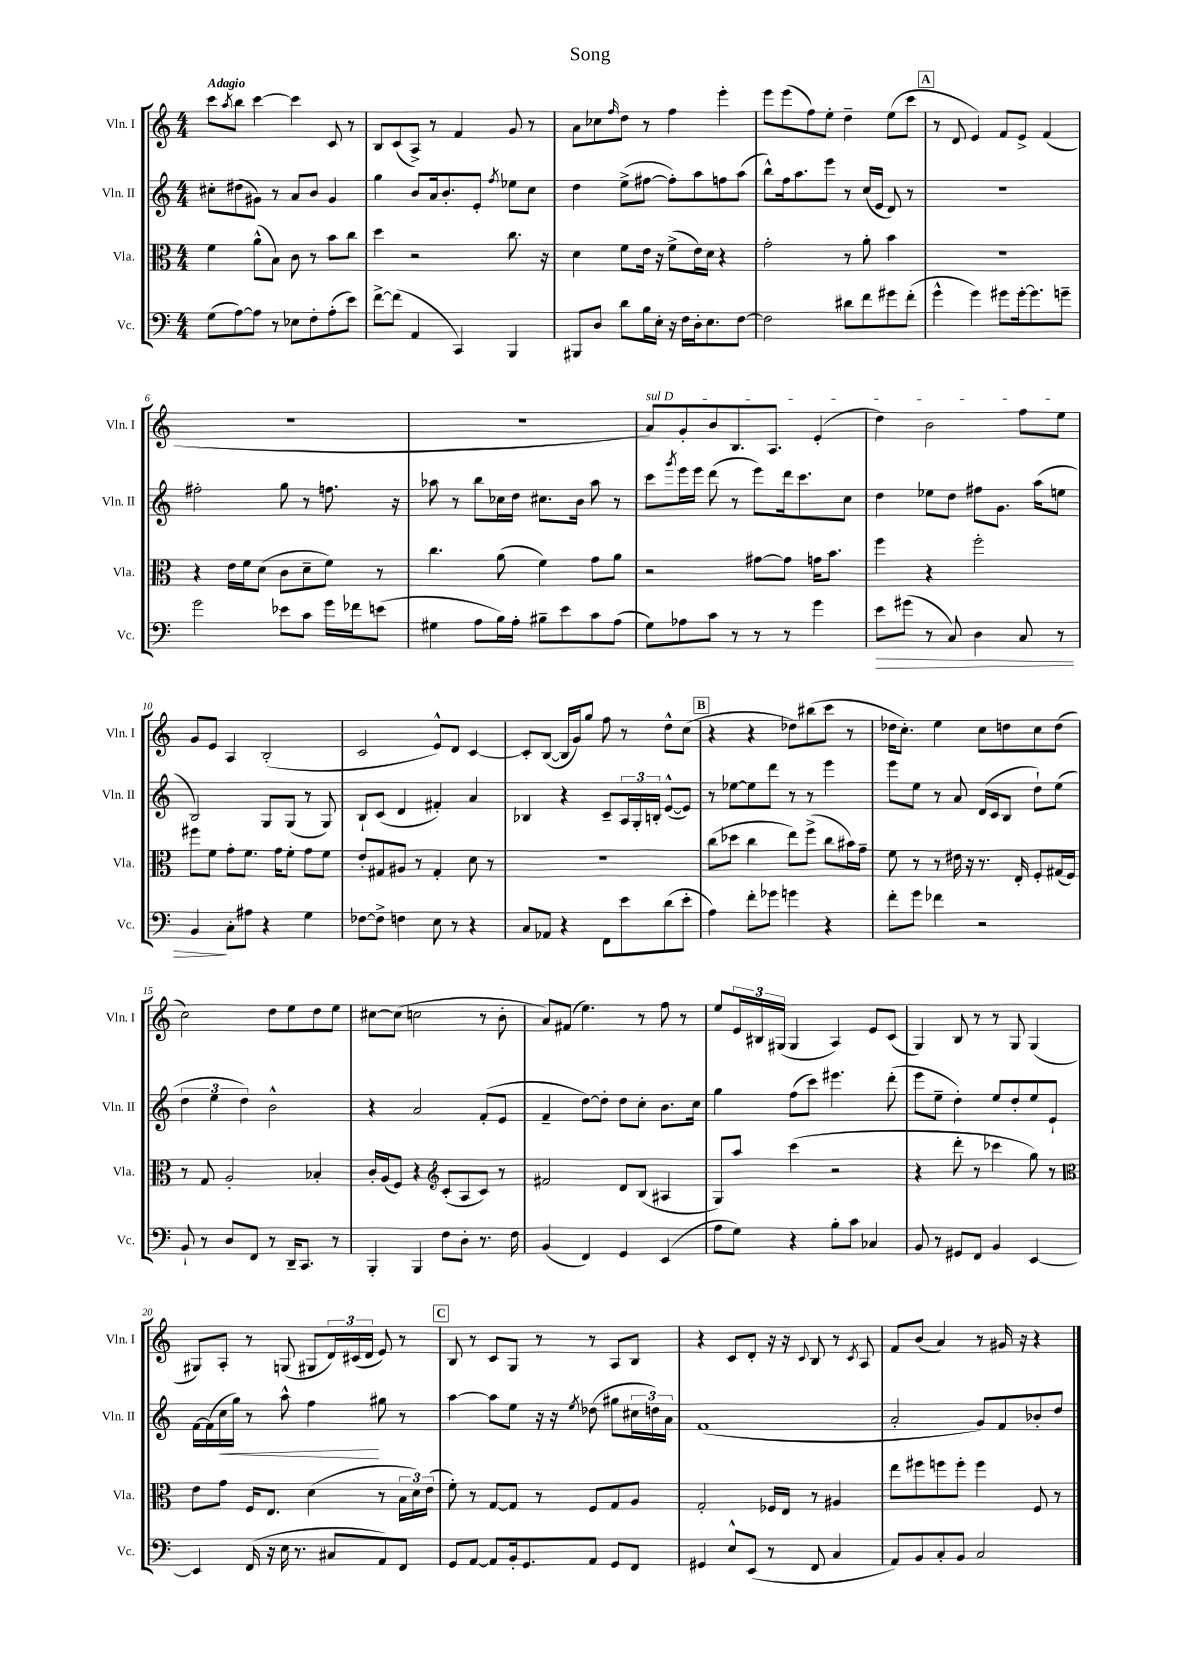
\header { title = "Song" }
<<
\new StaffGroup <<
\new Staff = "s0" \with { instrumentName = "Vln. I" shortInstrumentName = "Vln. I" } {
    \clef treble \key c \major \numericTimeSignature \time 4/4 \tempo "Adagio"
    c'''8 \acciaccatura { a''8 } b''8 c'''4~ c'''4 c'8 r8 |
    b8 c'8( a8->) r8 f'4 g'8 r8 |
    a'8 ces''8 \grace { f''16 } d''8 r8 f''4 e'''4-. |
    e'''8 e'''8( f''8) e''8-. d''4-- e''8( c'''8 |
    \mark \markup { \box "A" } r8 d'8 e'4) f'8 e'8-> f'4( |
    r1 |
    R1 |
    \once \override TextSpanner.bound-details.left.text = \markup { \italic "sul D" } a'8\startTextSpan) g'8-. b'8 b8. a8. e'4-.( |
    d''4) b'2 f''8 e''8\stopTextSpan |
    g'8 e'8 a4 b2-.( |
    c'2 e'8-^) d'8 c'4~ |
    c'8-. b8~( b16 g'16) g''8 f''8 r8 d''8-^ c''8( |
    \mark \markup { \box "B" } r4 r4 des''8) bis''8( c'''8 r8 |
    des''16 c''8.-.) e''4 c''8 d''8 c''8 d''8( |
    c''2) d''8 e''8 d''8 e''8 |
    cis''8~ cis''8( c''2 r8 b'8-. |
    a'8) fis'8( e''4.) r8 f''8 r8 |
    e''8 \tuplet 3/2 { e'16 bis16 gis16( } gis4 a4) e'8 c'8( |
    g4) b8 r8 r8 g8 g4( |
    gis8) a8-. r8 g8( gis8 \tuplet 3/2 { d'16) cis'16( d'16 } e'8) r8 |
    \mark \markup { \box "C" } b8 r8 c'8 g8 r8 r8 a8 b8 |
    r4 c'8 d'8-. r16 r16 \appoggiatura { c'8 } b8 r8 \acciaccatura { c'8 } a8 |
    f'8 b'8( a'4) r8 gis'16 r16 r4 \bar "|." |
}
\new Staff = "s1" \with { instrumentName = "Vln. II" shortInstrumentName = "Vln. II" } {
    \clef treble \key c \major \numericTimeSignature \time 4/4
    cis''8-. dis''8( gis'8) r8 a'8 b'8 gis'4 |
    g''4 b'8 a'16 b'8.-. e'8-. \acciaccatura { f''8 } ees''8 c''8 |
    d''4 e''8->( fis''8~ fis''8-.) a''8 f''8 a''8( |
    b''8-^) f''16 a''8. e'''8 r8 c''16( e'16 d'8) r8 |
    \mark \markup { \box "A" } R1 |
    fis''2-. g''8 r8 f''8. r16 |
    aes''8 r8 b''8 ces''16 d''16 cis''8. b'16 aes''8 r8 |
    c'''8 \acciaccatura { g'''8 } e'''16 e'''16 d'''8( r8 e'''8) d'''16 c'''8. c''8 |
    d''4 ees''8 d''8 fis''8 g'8. a''16( e''8 |
    b2) g8 g8( r8 g8) |
    b8-! c'8( d'4 fis'4-.) a'4 |
    bes4 r4 c'8-- \tuplet 3/2 { a16 g16-. b16-. } e'8~-^( e'8) |
    \mark \markup { \box "B" } r8 ees''8~ ees''8 d'''8 r8 r8 e'''4 |
    e'''8 e''8 r8 a'8 d'16( c'16 b8 d''8-!) e''8( |
    \tuplet 3/2 { d''4 e''4 d''4) } b'2-^ |
    r4 a'2 f'8-.( e'8 |
    f'4-- d''8~) d''8-. d''8 c''8-. b'8. c''16 |
    g''4 f''8( c'''8) eis'''4. d'''8-.( |
    e'''8 e''8-- d''4-.) e''8 d''8-. e''8 e'8-! |
    f'16~ f'16( c''16\< g''16) r8 a''8-^ f''4\! gis''8 r8 |
    \mark \markup { \box "C" } a''4~ a''8 e''8 r16 r16 \acciaccatura { e''8 } des''8( gis''8 \tuplet 3/2 { cis''16 d''16) a'16 } |
    f'1( |
    a'2-. g'8) f'8 bes'8-. d''8 \bar "|." |
}
\new Staff = "s2" \with { instrumentName = "Vla." shortInstrumentName = "Vla." } {
    \clef alto \key c \major \numericTimeSignature \time 4/4
    f'4 a'8-^( b8) c'8 r8 b'8 c''8 |
    d''4 r2 c''8. r16 |
    d'4 f'8 e'16 r16 f'8->( e'16) d'16 r4 |
    g'2-. r8 a'8-. b'4 |
    \mark \markup { \box "A" } r1 |
    r4 e'16 f'16 d'8( c'8 d'8-- f'8) r8 |
    c''4. a'8( f'4) g'8 a'8 |
    r2 gis'8~ gis'8 g'16 b'8. |
    f''4 r4 f''2-. |
    fis''8 f'8 g'8-. f'8. g'16 f'8-. g'8 f'8 |
    e'8-. gis8 ais8 r8 gis4-. d'8 r8 |
    R1 |
    \mark \markup { \box "B" } c''8( des''8 c''4 e''8) f''8->( c''8 bis'16) g'16-- |
    f'8 r8 r8 eis'16 r16 r8. e16-. f8-. gis16( f16) |
    r8 g8 a2-. bes4-. |
    c'16-. a16( f8) r4 \clef treble c'8-.( a8 c'8) r8 |
    fis'2 d'8 b8( ais4 |
    g8) a''8 c'''4( r2 |
    r4 d'''8-. r8 ces'''4 g''8) r8 |
    \clef alto e'8 g'8 f16 e8. d'4( r8 \tuplet 3/2 { b16 d'16) e'16( } |
    \mark \markup { \box "C" } f'8-.) r8 g8~ g8 r8 f8 g8 a8 |
    g2-. fes16 e16 r8 ais4 |
    e''8 fis''8 f''8 f''8-. f''4 f8 r8 \bar "|." |
}
\new Staff = "s3" \with { instrumentName = "Vc." shortInstrumentName = "Vc." } {
    \clef bass \key c \major \numericTimeSignature \time 4/4
    g8( a8~) a8 r8 ees8 f8-. a8-.( e'8) |
    f'8~-> f'8( a,4 c,4) b,,4 |
    bis,,8 d8 d'8 b16 e16-. r16 f16 d16-. e8. f8~ |
    f2 dis'8 f'8 gis'8 f'8-.( |
    \mark \markup { \box "A" } g'4-^ g'4) gis'8 gis'16~-. gis'8. g'8-- |
    g'2 ees'8 c'8 g'16 fes'16 e'8( |
    gis4 a8 b16) a16-. bis8-- e'8 c'8 a8( |
    g8) aes8 c'8 r8 r8 r8 g'4 |
    e'8\> gis'8( r8 c8) d4 c8 r8 |
    b,4\! c8-. ais8 r4 g4 |
    fes8~ fes8-> f4 e8 r8 r4 |
    c8 aes,8 r4 f,8 e'8 d'8( e'8-. |
    \mark \markup { \box "B" } a4) f'8-. ges'8 g'4 r4 |
    f'8-. g'8 fes'4 r2 |
    b,8-! r8 d8 f,8 r8 d,16-- c,8. r8 |
    b,,4-. b,,4 f8 d8-. r8. f16 |
    b,4( f,4) g,4 e,4( |
    a8 g8) r4 b8-. c'8 ces4 |
    b,8 r8 gis,8 f,8 b,4 e,4~ |
    e,4 f,16( r16 e16 r8. cis8 a,8) f,8 |
    \mark \markup { \box "C" } g,8 a,8~ a,8 b,16-. g,8. a,8 g,8 f,8 |
    gis,4 e8-^ e,8( r8 f,8 c4 |
    a,8) b,8 c8-. b,8 c2 \bar "|." |
}
>>
>>
